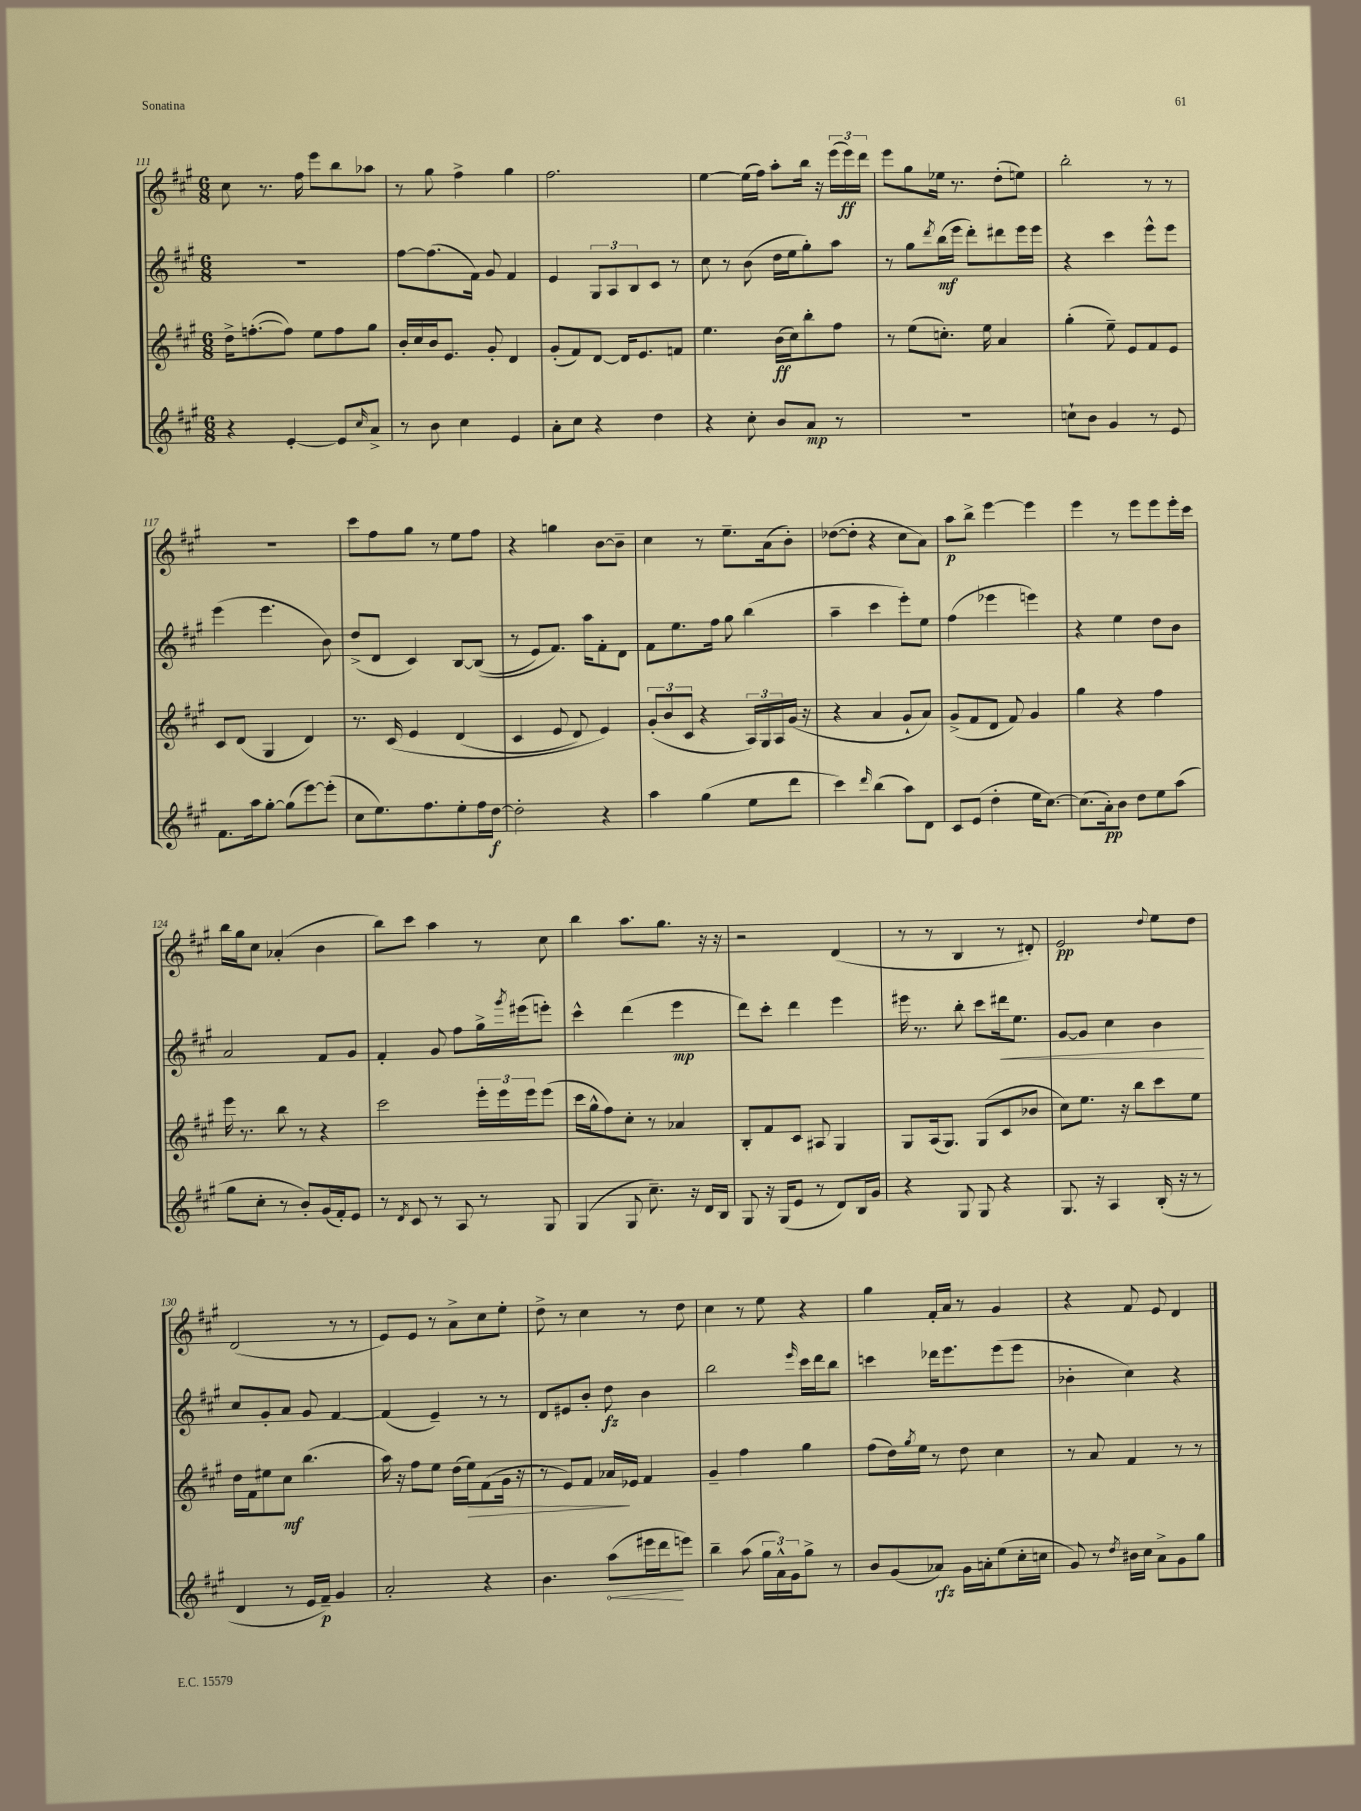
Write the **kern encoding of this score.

**kern	**kern	**kern	**kern
*staff4	*staff3	*staff2	*staff1
*clefG2	*clefG2	*clefG2	*clefG2
*k[f#c#g#]	*k[f#c#g#]	*k[f#c#g#]	*k[f#c#g#]
*M6/8	*M6/8	*M6/8	*M6/8
4r	16dd^	2.r	8cc#
.	([8.ff'	.	.
.	.	.	8.r
[4e'	8ff])	.	.
.	.	.	16ff#
.	8ee	.	8eee
8e]	8ff	.	8bb
16qqcc#	.	.	.
8a^	8gg#	.	8aa-
=	=	=	=
8r	16b'	[8ff#	8r
.	16cc#	.	.
8b	16b	(8.ff#]	8gg#
.	8.e	.	.
4cc#	.	.	4ff#^
.	.	16f#)	.
.	8g#'	8g#	.
4e	4d	4f#	4gg#
=	=	=	=
8a'	(8g#'	4e	2.ff#
8cc#	8f#)	.	.
4r	[8d	12G#	.
.	.	12A	.
.	16d]	.	.
.	.	12B	.
.	8.e	.	.
4dd	.	8c#	.
.	8f	8r	.
=	=	=	=
4r	4.ee	8cc#	[4ee
.	.	8r	.
8cc#'	.	(8b	(16ee]
.	.	.	16ff#)
8b	(16b	16dd	8aa'
.	16cc#)	16ee	.
8a	8bb'	8gg#')	16bb
.	.	.	16r
8r	8ff#	8aa	(24eee
.	.	.	24eee)
.	.	.	24ddd
=	=	=	=
2.r	8r	8r	8eee
.	(8ee	8gg#	8gg#
.	.	8qddd	.
.	8.cc')	(16bb	16ee-
.	.	16eee	8.r
.	.	8ddd')	.
.	16ee	.	.
.	4a	8ddd#	(8dd'
.	.	16eee	8ee)
.	.	16eee	.
=	=	=	=
8cc`	(4gg#'	4r	2bb'
8b	.	.	.
4g#	8ee~)	4ccc#	.
.	8e	.	.
8r	8f#	8eee^^	8r
8e	8e	8eee	8r
=	=	=	=
8.f#	8c#	(4eee	2.r
.	(8d	.	.
16aa	.	.	.
[8gg#'	4G#	4.eee	.
(8gg#]	.	.	.
[8eee)	4d)	.	.
(8eee']	.	8b)	.
=	=	=	=
8cc#	8.r	(8dd^	8ccc#
8.ee)	.	8d	8ff#
.	&(16c#	.	.
.	4e	4c#)	8gg#
8.ff#	.	.	.
.	.	.	8r
8ee'	(4d	[8B	8ee
16ff#	.	&((8B]	8ff#
[16dd	.	.	.
=	=	=	=
2dd']	4c#	8r	4r
.	.	8e)	.
.	8e	8.f#&)	4gg
.	8d)	.	.
.	.	16aa	.
4r	4e&)	8f#'	[8b
.	.	8d	8b~]
=	=	=	=
4aa	(12g#'	8f#	4cc#
.	12b	.	.
.	.	8.ee	.
.	12c#	.	.
(4gg#	4r	.	8r
.	.	16ff#	.
.	.	8gg#	8.ee~
8ee	24A)	(4bb	.
.	24G#	.	.
.	.	.	(16a
.	24A	.	.
8ddd	(16g#	.	8b')
.	16r	.	.
=	=	=	=
4ccc#)	4r	4aa~	([8dd-
.	.	.	8dd-']
16qqddd	.	.	.
(4bb	4a	4ccc#	4r
8aa)	8g#`	8eee')	8cc#
8d	8a)	8ee	8a)
=	=	=	=
8c#	(8g#^	(4ff#	8aa
(8e	8f#	.	8bb^
4dd'	8d	4eee-	[4eee
.	8f#)	.	.
16ee	4g#	4eee)	4eee]
[8.cc#)	.	.	.
=	=	=	=
(8.cc#]	4gg#	4r	4eee
16a')	.	.	.
8b	4r	4ee	8r
8dd	.	.	8eee
8ee	4ff#	8dd	8eee
(8aa	.	8b	16eee'
.	.	.	16ccc#
=	=	=	=
8gg#	16eee	2a	16bb
.	8.r	.	16gg#
8cc#'	.	.	8cc#
8r	8bb	.	(4a-'
8b')	8r	.	.
(16g#	4r	8f#	4b
16f#')	.	.	.
8e	.	8g#	.
=	=	=	=
8r	2ccc#	4f#'	8bb)
8qd	.	.	.
8c#	.	.	8ccc#
8r	.	8g#	4aa
8A	.	8ff#	.
8r	24eee'	16gg#^	8r
.	24eee	.	.
.	.	8qggg#	.
.	.	(16eee#	.
.	24eee	.	.
8G#	(8eee	8eee')	8cc#
=	=	=	=
(4G#	16ccc#	4ccc#^^	4bb
.	16gg#^^	.	.
.	8ff#)	.	.
8G#	8cc#'	(4ddd	8.aa
8.cc#~)	8r	.	.
.	.	.	8.gg#
.	4a-	4eee	.
16r	.	.	.
16d	.	.	16r
16B	.	.	16r
=	=	=	=
8G#	8B'	8ddd)	2r
16r	8f#	8ccc#'	.
(16G#	.	.	.
8e	8c#	4ddd	.
8r	8A#	.	.
8d)	4G#	4eee	(4d
16B	.	.	.
16g#	.	.	.
=	=	=	=
4r	8G#	16eee#	8r
.	.	8.r	.
.	(16A	.	8r
.	8.G#)	.	.
8G#	.	8bb'	4B
8G#	(8G#	8ccc#	.
4r	8c#	16ddd#	8r
.	.	8.ee	.
.	8b-	.	8d#')
=	=	=	=
8.G#	8cc#)	[8g#	2e
.	8.ee	8g#]	.
16r	.	.	.
4A	.	4cc#	.
.	16r	.	.
.	8bb	.	.
.	.	.	8qqdd
(16B'	8ccc#	4b	8ee
16r	.	.	.
8r	8ee	.	8dd
=	=	=	=
4d	16dd	8cc#	(2d
.	16f#	.	.
.	8ee#	8g#'	.
8r	8cc#	8a	.
16e	(4.bb	8g#	.
16f#~)	.	.	.
4g#	.	[4f#	8r
.	.	.	8r
=	=	=	=
2a'	16aa)	(4f#]	8e)
.	16r	.	.
.	8ff#	.	8e
.	8ee	4e~)	8r
.	(16dd	.	8a^
.	16ee)	.	.
4r	(8f#	8r	8cc#
.	16g#	8r	8ee'
.	16r	.	.
=	=	=	=
4.b	8r	8d	8dd^
.	8e)	8e#	8r
.	8f#	8b'	4cc#
(8aa	16a-	8dd	.
.	16e-	.	.
16eee#	4f#	4b	8r
16ddd	.	.	.
8eee)	.	.	8dd
=	=	=	=
4bb~	4g#~	2bb	4cc#
(8aa	4ff#	.	8r
24gg#	.	.	8ee
24a^^)	.	.	.
24g#	.	.	.
.	.	16qqeee	.
8gg#^	4gg#	16ccc#	4r
.	.	16ddd	.
8r	.	8bb	.
=	=	=	=
8b	(8ff#	4ccc	4gg#
(8g#	16dd)	.	.
.	8qgg#	.	.
.	16ee	.	.
8a-)	8r	16ddd-	16f#'
.	.	8.eee	16a
16g#	8dd	.	8r
16a'	.	.	.
(8ee	4cc#	(8eee	4g#
16cc#'	.	8eee	.
16cc	.	.	.
=	=	=	=
8g#)	8r	4b-'	4r
8r	8a	.	.
8qdd	.	.	.
16b#	4f#	4cc#)	8f#
16cc#	.	.	.
8a^	.	.	8e
8g#	8r	4r	4d
8gg#	8r	.	.
==	==	==	==
*-	*-	*-	*-
